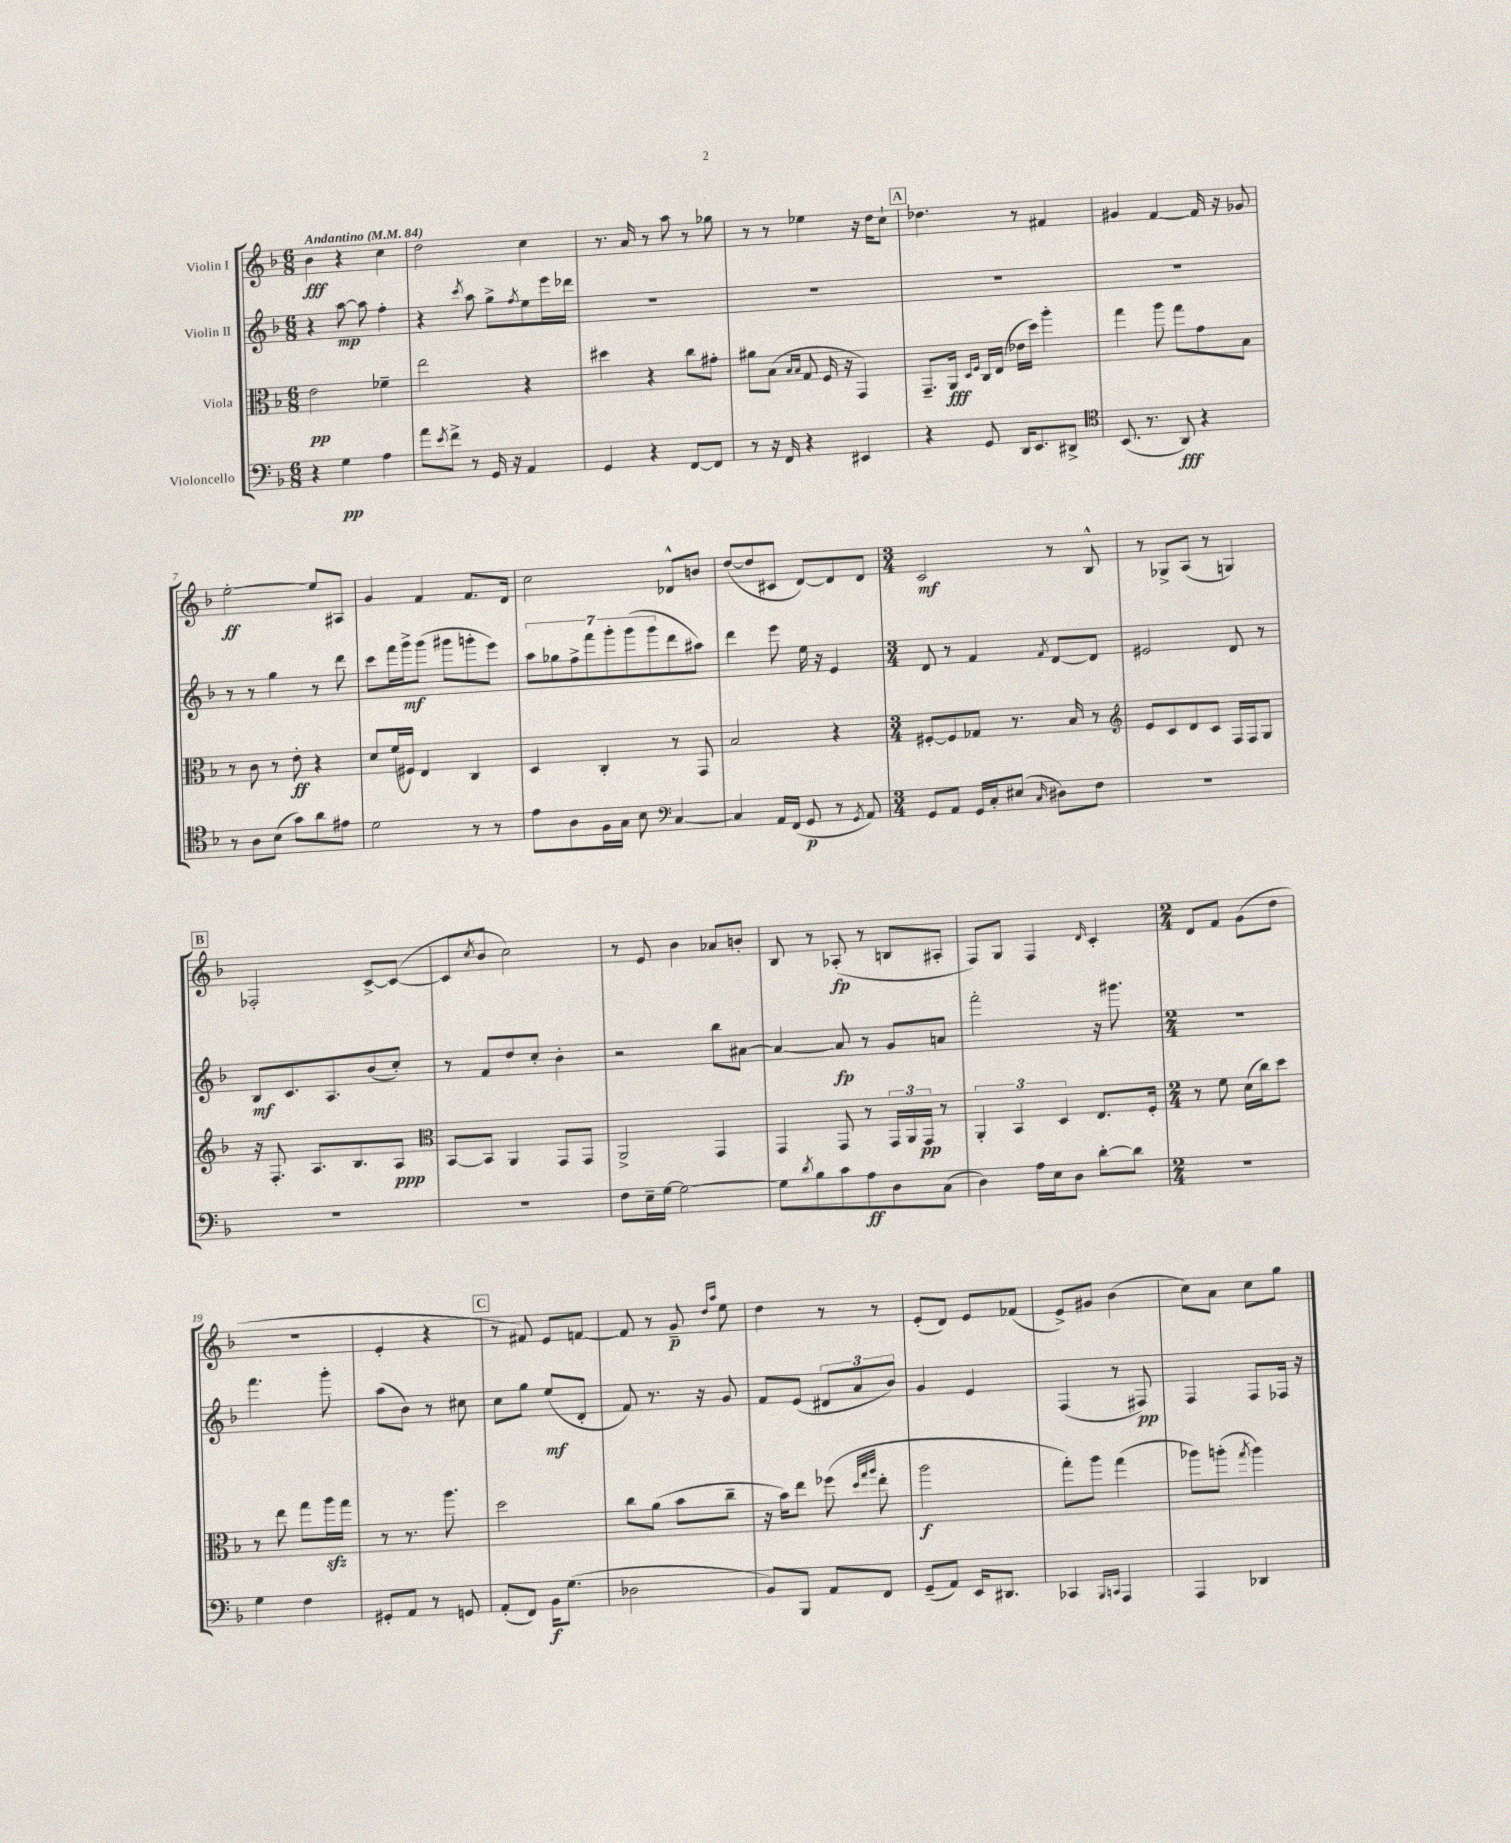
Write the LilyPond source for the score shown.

<<
\new StaffGroup <<
\new Staff = "s0" \with { instrumentName = "Violin I" } {
    \clef treble \key f \major \numericTimeSignature \time 6/8 \tempo "Andantino" 4 = 84
    bes'4\fff r4 c''4 |
    d''2 c''4 |
    r8. a'16 r8 a''8 r8 ges''8 |
    r8 r8 ees''4 r16 d''16 c''8-! |
    \mark \markup { \box "A" } des''4. r8 fis'4 |
    gis'4 f'4~ f'16 r16 ges'8 |
    e''2~-.\ff e''8 ais8 |
    g'4 f'4 f'8. d'16 |
    c''2 des'8-^ b'8 |
    d''8~( d''8 cis'8 d'8~) d'8 d'8 |
    \numericTimeSignature \time 3/4 c'2\mf r8 bes8-^ |
    r8 ges8-> a8( r8 g4) |
    \mark \markup { \box "B" } fes2-. c'8~-> c'8~( |
    c'8 \acciaccatura { c''8 } bes'8 c''2) |
    r8 e'8 bes'4 aes'8 b'8-. |
    bes8 r8 aes8-.\fp( r8 b8 ais8-. |
    f8) g8 f4 \grace { d'16 } c'4-. |
    \numericTimeSignature \time 2/4 d'8 f'8 g'8( d''8 |
    R2 |
    e'4-. r4 |
    \mark \markup { \box "C" } r8 fis'8) e'8 f'8~ |
    f'8 r8 g'8--\p \grace { d''16 a''16 } e''8 |
    d''4 r8 r8 |
    e'8-.( d'8) e'8 fes'8( |
    e'8->) gis'8 bes'4( |
    c''8) a'8 c''8 g''8 \bar "|." |
}
\new Staff = "s1" \with { instrumentName = "Violin II" } {
    \clef treble \key f \major \numericTimeSignature \time 6/8
    r4 a''8~\mp a''8 f''4-. |
    r4 \acciaccatura { c'''8 } a''8 g''8-> \acciaccatura { f''8 } e''8 e'''16 des'''16 |
    R2. |
    R2. |
    \mark \markup { \box "A" } R2. |
    R2. |
    r8 r8 g''4 r8 d'''8 |
    c'''8 f'''16 g'''16->\mf g'''8( gis'''8 g'''8-. e'''8) |
    \tuplet 7/4 { a''8 ges''8 f''8-> f'''8 g'''8-. g'''8( g'''8 } d'''8 ais''8) |
    d'''4 e'''8 e''16 r16 e'4 |
    \numericTimeSignature \time 3/4 d'8 r8 f'4 \acciaccatura { f'8 } d'8~ d'8 |
    eis'2 d'8 r8 |
    \mark \markup { \box "B" } bes8\mf c'8. a8. bes'8( c''8-.) |
    r8 f'8 d''8 c''8-. bes'4-. |
    r2 bes''8 ais'8~ |
    ais'4~ ais'8\fp r8 g'8 a'8 |
    f'''2-. r16 gis'''8. |
    \numericTimeSignature \time 2/4 R2 |
    f'''4. g'''8-. |
    a''8( bes'8) r8 cis''8 |
    \mark \markup { \box "C" } c''8 g''8 e''8\mf( d'8-. |
    f'8) r8. r16 g'8 |
    f'8 e'8( \tuplet 3/2 { dis'8 a'8 bes'8) } |
    g'4 e'4 |
    f4( r8 fis8\pp) |
    f4 f8 fes16 r16 \bar "|." |
}
\new Staff = "s2" \with { instrumentName = "Viola" } {
    \clef alto \key f \major \numericTimeSignature \time 6/8
    e'2\pp fes'4-- |
    e''2 r4 |
    dis''4 r4 c''8 gis'8-. |
    ais'8 bes8( \grace { bes16 bes16 } g8 f16 r16 g,4) |
    \mark \markup { \box "A" } g,8.-- a,16\fff \grace { d16 f16 } c16 e16( ees'16 d''16) a''4-. |
    g''4 a''8 g''8 g'8 bes8 |
    r8 c'8 r8 e'8-.\ff r4 |
    d'8 f'16( fis16) e4 c4 |
    d4 c4-. r8 g,8 |
    bes2 r4 |
    \numericTimeSignature \time 3/4 fis8~-. fis8 ges8 r8. bes16 r8 |
    \clef treble e'8 c'8 d'8 c'8 f16 f16 g8 |
    \mark \markup { \box "B" } r16 f8.-. a8. bes8. a8\ppp |
    \clef alto bes,8~ bes,8 a,4 g,8 g,8 |
    a,2-> g,4 |
    g,4 g,8 r8 \tuplet 3/2 { g,16 a,16 g,16\pp } r8 |
    \tuplet 3/2 { a,4-. bes,4 d4 } e8. f16-. |
    \numericTimeSignature \time 2/4 r8 f'8 d'16( c''16) d''8 |
    r8 e''8 g''8 a''16\sfz g''16 |
    r8 r8. a''8. |
    \mark \markup { \box "C" } d''2 |
    c''8 a'8( bes'8 c''8-- |
    r16 bes'16) e''8 fes''8( \grace { d''32 g''32 a''32 } e''8-. |
    a''2\f |
    g''8-.) a''8 g''4( |
    aes''8) a''8-.( \acciaccatura { g''8 } a''4) \bar "|." |
}
\new Staff = "s3" \with { instrumentName = "Violoncello" } {
    \clef bass \key f \major \numericTimeSignature \time 6/8
    r4 g4\pp a4 |
    a'8 \acciaccatura { e'8 } f'8-> r8 g,16 r16 a,4 |
    g,4 r4 f,8~ f,8 |
    r8 r16 f,16 r4 eis,4 |
    \mark \markup { \box "A" } r4 g,8 d,16 e,8. dis,8-> |
    \clef tenor bes,8.( r8. a,8\fff) r4 |
    r8 a8 bes8( g'8) a'8 eis'8 |
    d'2 r8 r8 |
    e'8 a8 f16 g16 bes8 \clef bass c4~ |
    c4 a,16 f,16( g,8\p r8 \acciaccatura { g,8 } a,8) |
    \numericTimeSignature \time 3/4 g,8 a,8 g,16 c16-. eis8( \grace { c16 } dis8) f8 |
    R2. |
    \mark \markup { \box "B" } R2. |
    R2. |
    f8 e16-- g16~ g2~ |
    g8 \acciaccatura { d'8 } bes8 c'8 a8\ff d8 c8( |
    d4) a16 e16 d8 d'8~-. d'8 |
    \numericTimeSignature \time 2/4 r2 |
    g4 f4 |
    gis,8-. a,8 r8 g,8 |
    \mark \markup { \box "C" } a,8-.( f,8) bes,16\f g8.( |
    des2 |
    bes,8) bes,,8 a,8 f,8 |
    g,8--( a,8) e,16 dis,8. |
    ces,4 \grace { bes,,16 c,16 } a,,4 |
    a,,4 des,4 \bar "|." |
}
>>
>>
